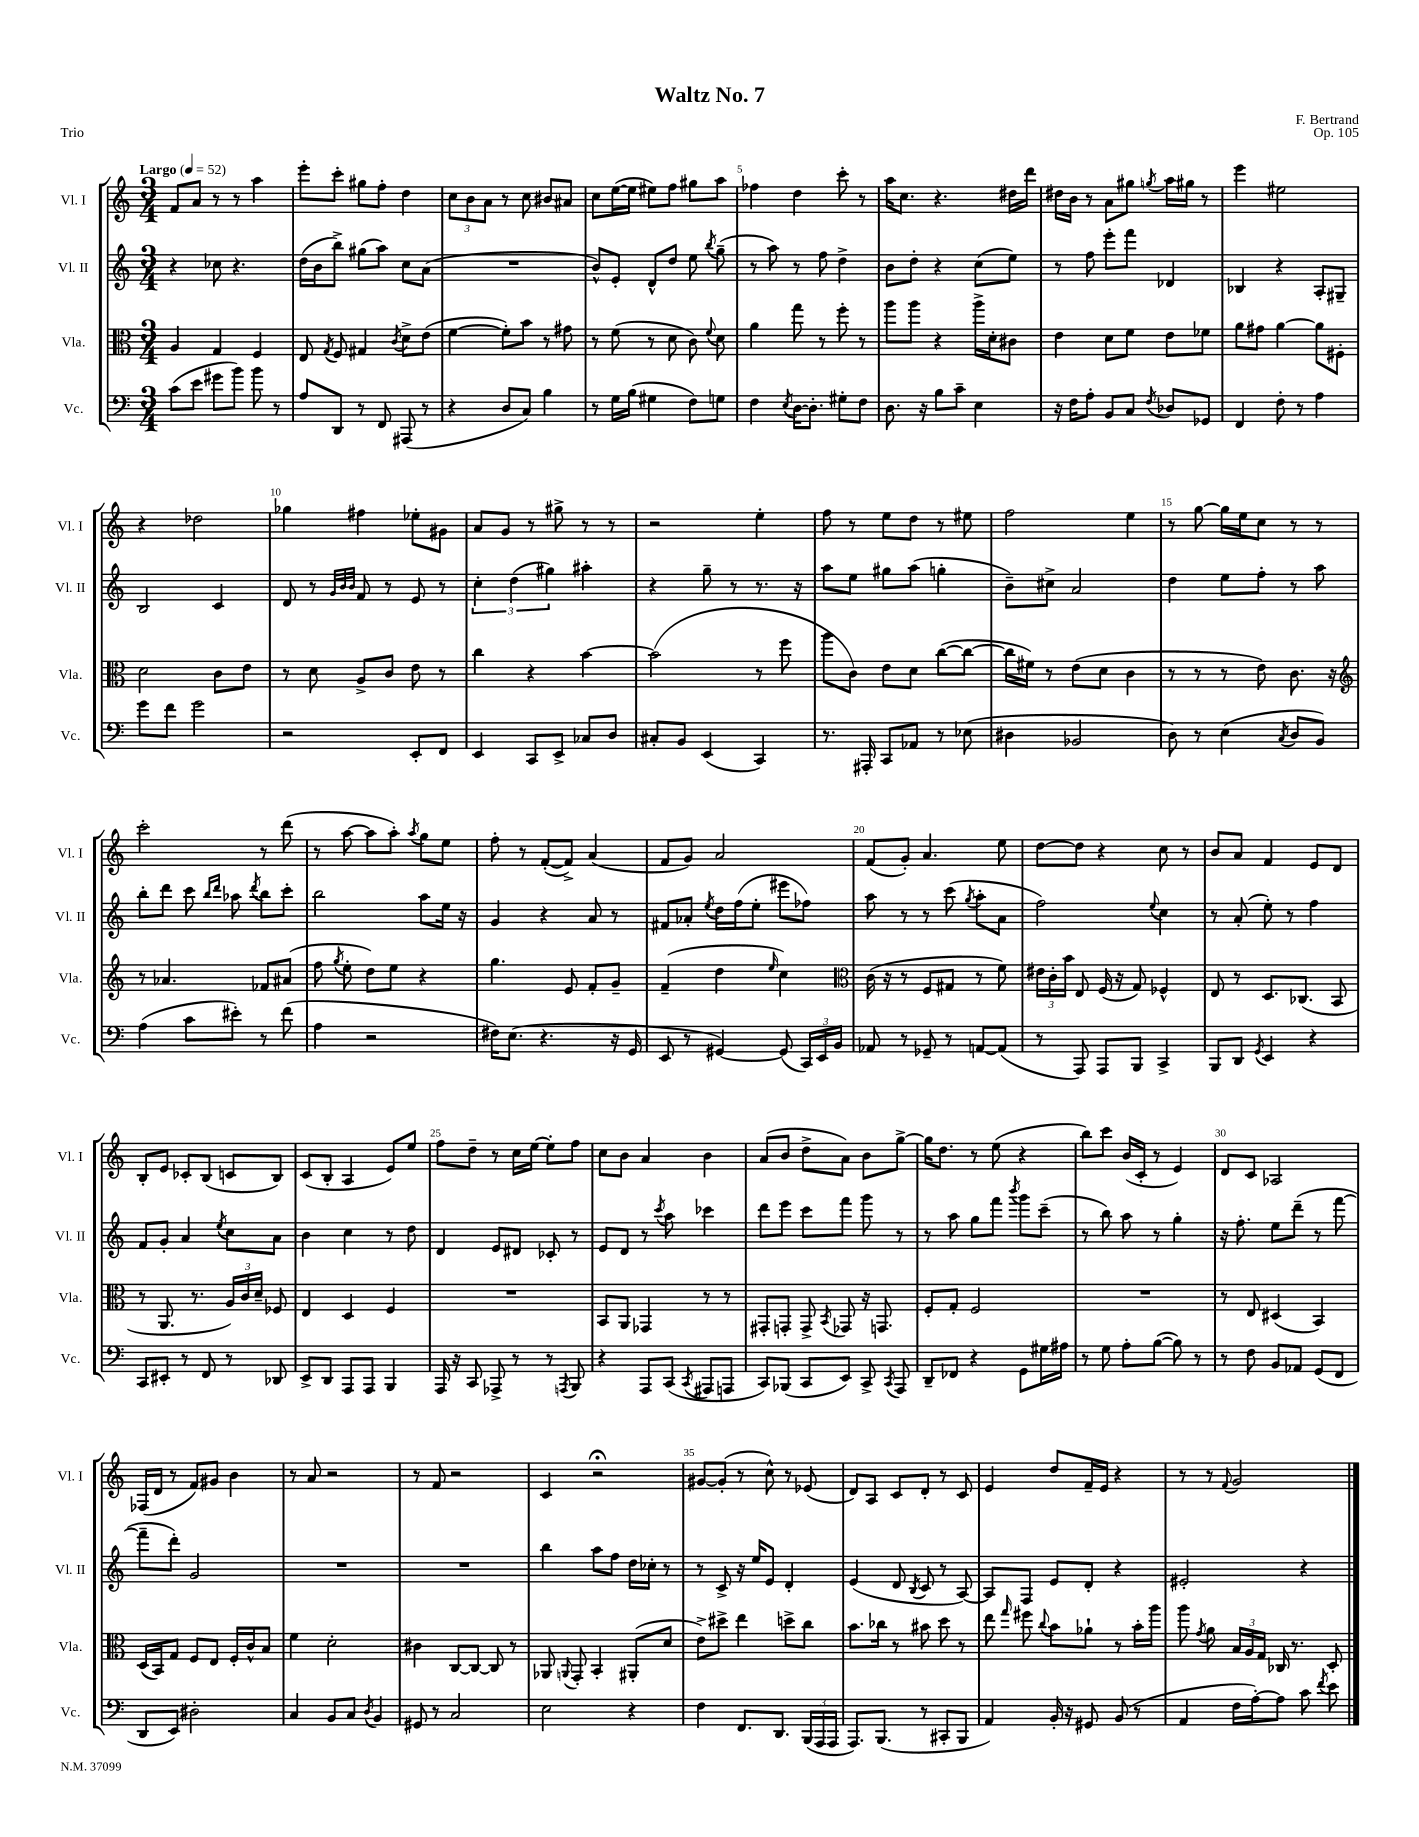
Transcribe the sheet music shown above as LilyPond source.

\header { title = "Waltz No. 7" composer = "F. Bertrand" opus = "Op. 105" piece = "Trio" }
<<
\new StaffGroup <<
\new Staff = "s0" \with { instrumentName = "Vl. I" shortInstrumentName = "Vl. I" } {
    \clef treble \key c \major \numericTimeSignature \time 3/4 \tempo "Largo" 4 = 52
    \autoBeamOff f'8[ a'8] r8 r8 a''4 |
    e'''8[-. c'''8]-. gis''8[ f''8]-. d''4 |
    \tuplet 3/2 { c''8[ b'8 a'8] } r8 c''8 bis'8[ ais'8] |
    c''8[ e''16~( e''16] eis''8[) f''8] gis''8[ a''8] |
    fes''4 d''4 c'''8-. r8 |
    a''16[ c''8.] r4. dis''16[ d'''16] |
    dis''16[ b'16] r8 a'8[ gis''8] \acciaccatura { g''8 } a''16[ gis''16] r8 |
    e'''4 eis''2 |
    r4 des''2 |
    ges''4 fis''4 ees''8[-. gis'8] |
    a'8[ g'8] r8 gis''8-> r8 r8 |
    r2 e''4-. |
    f''8 r8 e''8[ d''8] r8 eis''8 |
    f''2 e''4 |
    r8 g''8~ g''16[ e''16 c''8] r8 r8 |
    c'''2-. r8 d'''8( |
    r8 a''8~ a''8[ a''8]-.) \acciaccatura { a''8 } g''8[ e''8] |
    f''8-. r8 f'8[~-.( f'8]->) a'4( |
    f'8[ g'8]) a'2 |
    f'8[( g'8]-.) a'4. e''8 |
    d''8[~ d''8] r4 c''8 r8 |
    b'8[ a'8] f'4 e'8[ d'8] |
    b8[-. e'8] ces'8[-. b8]( c'8[ b8]) |
    c'8[( b8]-. a4 e'8[) e''8] |
    f''8[ d''8]-- r8 c''16[ e''16]~ e''8[-. f''8] |
    c''8[ b'8] a'4 b'4 |
    a'8[( b'8] d''8[-> a'8]) b'8[ g''8]~-> |
    g''16[ d''8.] r8 e''8( r4 |
    b''8[) c'''8] b'16[( c'16]-. r8 e'4) |
    d'8[ c'8] aes2 |
    fes16[( d'16] r8 f'8[) gis'8] b'4 |
    r8 a'8 r2 |
    r8 f'8 r2 |
    c'4 r2\fermata |
    gis'8[~ gis'8]-.( r8 c''8-^) r8 ees'8( |
    d'8[) a8] c'8[ d'8]-. r8 c'8 |
    e'4 d''8[ f'16-- e'16] r4 |
    r8 r8 \appoggiatura { f'8 } g'2 \bar "|." |
}
\new Staff = "s1" \with { instrumentName = "Vl. II" shortInstrumentName = "Vl. II" } {
    \clef treble \key c \major \numericTimeSignature \time 3/4
    \autoBeamOff r4 ces''8 r4. |
    d''16[( b'16 b''8]->) gis''8[( a''8]) c''8[ a'8]( |
    R2. |
    b'8[-^) e'8]-. d'8[-^ d''8] e''8 \acciaccatura { b''8 } g''8--( |
    r8 a''8) r8 f''8 d''4-> |
    b'8[ d''8]-. r4 c''8[( e''8]) |
    r8 f''8 e'''8[-. f'''8] des'4 |
    bes4 r4 a8[-. gis8]-- |
    b2 c'4 |
    d'8 r8 \grace { g'32[ b'32 b'32] } f'8 r8 e'8 r8 |
    \tuplet 3/2 { c''4-. d''4( gis''4) } ais''4-. |
    r4 g''8-- r8 r8. r16 |
    a''8[ e''8] gis''8[ a''8]( g''4-. |
    b'8[--) cis''8]-> a'2 |
    d''4 e''8[ f''8]-. r8 a''8 |
    b''8[-. d'''8] c'''8 \grace { b''16[ d'''16] } aes''8 \acciaccatura { d'''8 } b''8[ c'''8]-. |
    b''2 a''8[ e''16] r16 |
    g'4 r4 a'8 r8 |
    fis'8[ aes'8]-. \acciaccatura { e''8 } d''16[ f''16( e''8]-. eis'''8[ fes''8]) |
    a''8 r8 r8 c'''8( \acciaccatura { g''8 } a''8[-. a'8] |
    f''2) \appoggiatura { e''8 } c''4 |
    r8 a'8-.( e''8-.) r8 f''4 |
    f'8[ g'8]-. a'4 \acciaccatura { e''8 } c''8[ a'8] |
    b'4 c''4 r8 d''8 |
    d'4 e'8[ dis'8] ces'8-. r8 |
    e'8[ d'8] r8 \acciaccatura { c'''8 } a''8 ces'''4 |
    d'''8[ e'''8] c'''8[ f'''8] g'''8 r8 |
    r8 a''8 g''8[ f'''8] \acciaccatura { b'''8 } g'''8[ c'''8]--( |
    r8 b''8) a''8 r8 g''4-. |
    r16 f''8.-. e''8[ d'''8]--( r8 f'''8~ |
    f'''8[-- d'''8]-.) g'2 |
    R2. |
    R2. |
    b''4 a''8[ f''8] d''16[ ces''16]-. r8 |
    r8 c'8-> r16 e''16[ e'8] d'4-. |
    e'4( d'8 \acciaccatura { b8 } c'8 r8 a8~) |
    a8[ f8] e'8[ d'8]-. r4 |
    eis'2-. r4 \bar "|." |
}
\new Staff = "s2" \with { instrumentName = "Vla." shortInstrumentName = "Vla." } {
    \clef alto \key c \major \numericTimeSignature \time 3/4
    \autoBeamOff a4 g4 f4 |
    e8 \acciaccatura { g8 } f8 gis4 \acciaccatura { c'8 } d'8[-> e'8]( |
    f'4~ f'8[-.) b'8] r8 gis'8 |
    r8 f'8( r8 d'8 c'8) \appoggiatura { f'8 } d'8 |
    a'4 g''8 r8 f''8-. r8 |
    a''8[ a''8] r4 a''16[-> d'16-. cis'8] |
    e'4 d'8[ f'8] e'8[ fes'8] |
    a'8[ gis'8] a'4~ a'8[ fis8]-. |
    d'2 c'8[ e'8] |
    r8 d'8 a8[-> c'8] e'8 r8 |
    c''4 r4 b'4~ |
    b'2( r8 f''8 |
    a''8[ c'8]) e'8[ d'8] c''8[~( c''8]~ |
    c''16[ fis'16]) r8 e'8[( d'8] c'4 |
    r8 r8 r8 e'8) c'8. r16 |
    \clef treble r8 aes'4. fes'8[ ais'8]( |
    f''8 \acciaccatura { g''8 } e''8-. d''8[) e''8] r4 |
    g''4. e'8 f'8[-. g'8]-- |
    f'4--( d''4 \grace { e''16 } c''4) |
    \clef alto c'16( r16 r8 f8[ gis8] r8 f'8) |
    \tuplet 3/2 { eis'16[ c'16-. b'16] } e8 f16( r16 g8) fes4-^ |
    e8 r8 d8.[ ces8.]( b,8 |
    r8 a,8. r8. \tuplet 3/2 { a16[) c'16 d'16]-- } fes8 |
    e4 d4 f4 |
    R2. |
    b,8[ a,8] ges,4 r8 r8 |
    gis,8[-. g,8]-. g,8-> \acciaccatura { b,8 } ges,8 r16 g,8. |
    f8[-. g8]-. f2 |
    R2. |
    r8 e8 dis4( b,4) |
    d16[( b,16) g8] f8[ e8] f16[-. c'16-^ b8] |
    f'4 d'2-. |
    cis'4 c8[~ c8]~ c8 r8 |
    aes,8 \appoggiatura { a,8 } g,8-. b,4-. ais,8[-.( d'8] |
    e'8[->) dis''8]-> e''4 d''8[-> c''8] |
    b'8.[ ces''16] r8 bis'8 d''8 r8 |
    e''8 \grace { g''16 } fis''8 \appoggiatura { c''8 } b'8[ aes'8]-! r8 b'16[-. a''16] |
    a''8 \acciaccatura { g'8 } a'8 \tuplet 3/2 { b16[ a16 g16] } ces16 r8. d8-. \bar "|." |
}
\new Staff = "s3" \with { instrumentName = "Vc." shortInstrumentName = "Vc." } {
    \clef bass \key c \major \numericTimeSignature \time 3/4
    \autoBeamOff c'8[( e'8] gis'8[ b'8]) b'8 r8 |
    a8[ d,8] r8 f,8 ais,,8( r8 |
    r4 d8[ c8]) b4 |
    r8 g16[ b16]( gis4 f8[) g8] |
    f4 \acciaccatura { e8 } d16[~ d8.]-. gis8[-. f8] |
    d8. r16 b8[ c'8]-- e4 |
    r16 f16[ a8]-. b,8[ c8] \acciaccatura { f8 } des8[ ges,8] |
    f,4 f8-. r8 a4 |
    g'8[ f'8] g'2 |
    r2 e,8[-. f,8] |
    e,4 c,8[ e,8]-> ces8[ d8] |
    cis8[-. b,8] e,4( c,4) |
    r8. ais,,16-. c,8[ aes,8] r8 ees8( |
    dis4 bes,2 |
    d8) r8 e4( \acciaccatura { c8 } d8[ b,8]) |
    a4( c'8[ eis'8]-.) r8 f'8( |
    a4 r2 |
    fis16[) e8.]( r4. r16 g,16 |
    e,8 r8 gis,4~) gis,8( \tuplet 3/2 { c,16[) e,16 b,16] } |
    aes,8 r8 ges,8-- r8 a,8[~ a,8]( |
    r8 a,,8) a,,8[ b,,8] c,4-> |
    b,,8[ d,8] \acciaccatura { g,8 } e,4 r4 |
    c,8[ eis,8]-. r8 f,8 r8 des,8 |
    e,8[-> d,8] a,,8[ a,,8] b,,4 |
    a,,16 r16 c,8 aes,,8-> r8 r8 \acciaccatura { a,,8 } b,,8 |
    r4 a,,8[ c,8]( \acciaccatura { c,8 } ais,,8[ a,,8] |
    c,8[) bes,,8]( c,8[ e,8]) c,8-> \acciaccatura { c,8 } a,,8 |
    d,8[-- fes,8] r4 g,8[ gis16 ais16] |
    r8 g8 a8[-. b8]~( b8) r8 |
    r8 f8 b,8[ aes,8] g,8[( f,8] |
    d,8[ e,8]) dis2-. |
    c4 b,8[ c8] \acciaccatura { d8 } b,4 |
    gis,8 r8 c2 |
    e2 r4 |
    f4 f,8.[ d,8.] \tuplet 3/2 { b,,16[( a,,16 a,,16] } |
    a,,8.[) b,,8.]( r8 cis,8[-. b,,8] |
    a,4) b,16-. r16 gis,8 b,8( r8 |
    a,4 f16[ a16~-.) a8] c'8 \acciaccatura { f'8 } e'8 \bar "|." |
}
>>
>>
\layout { \context { \Score \override BarNumber.break-visibility = ##(#f #t #t) barNumberVisibility = #(every-nth-bar-number-visible 5) } }
